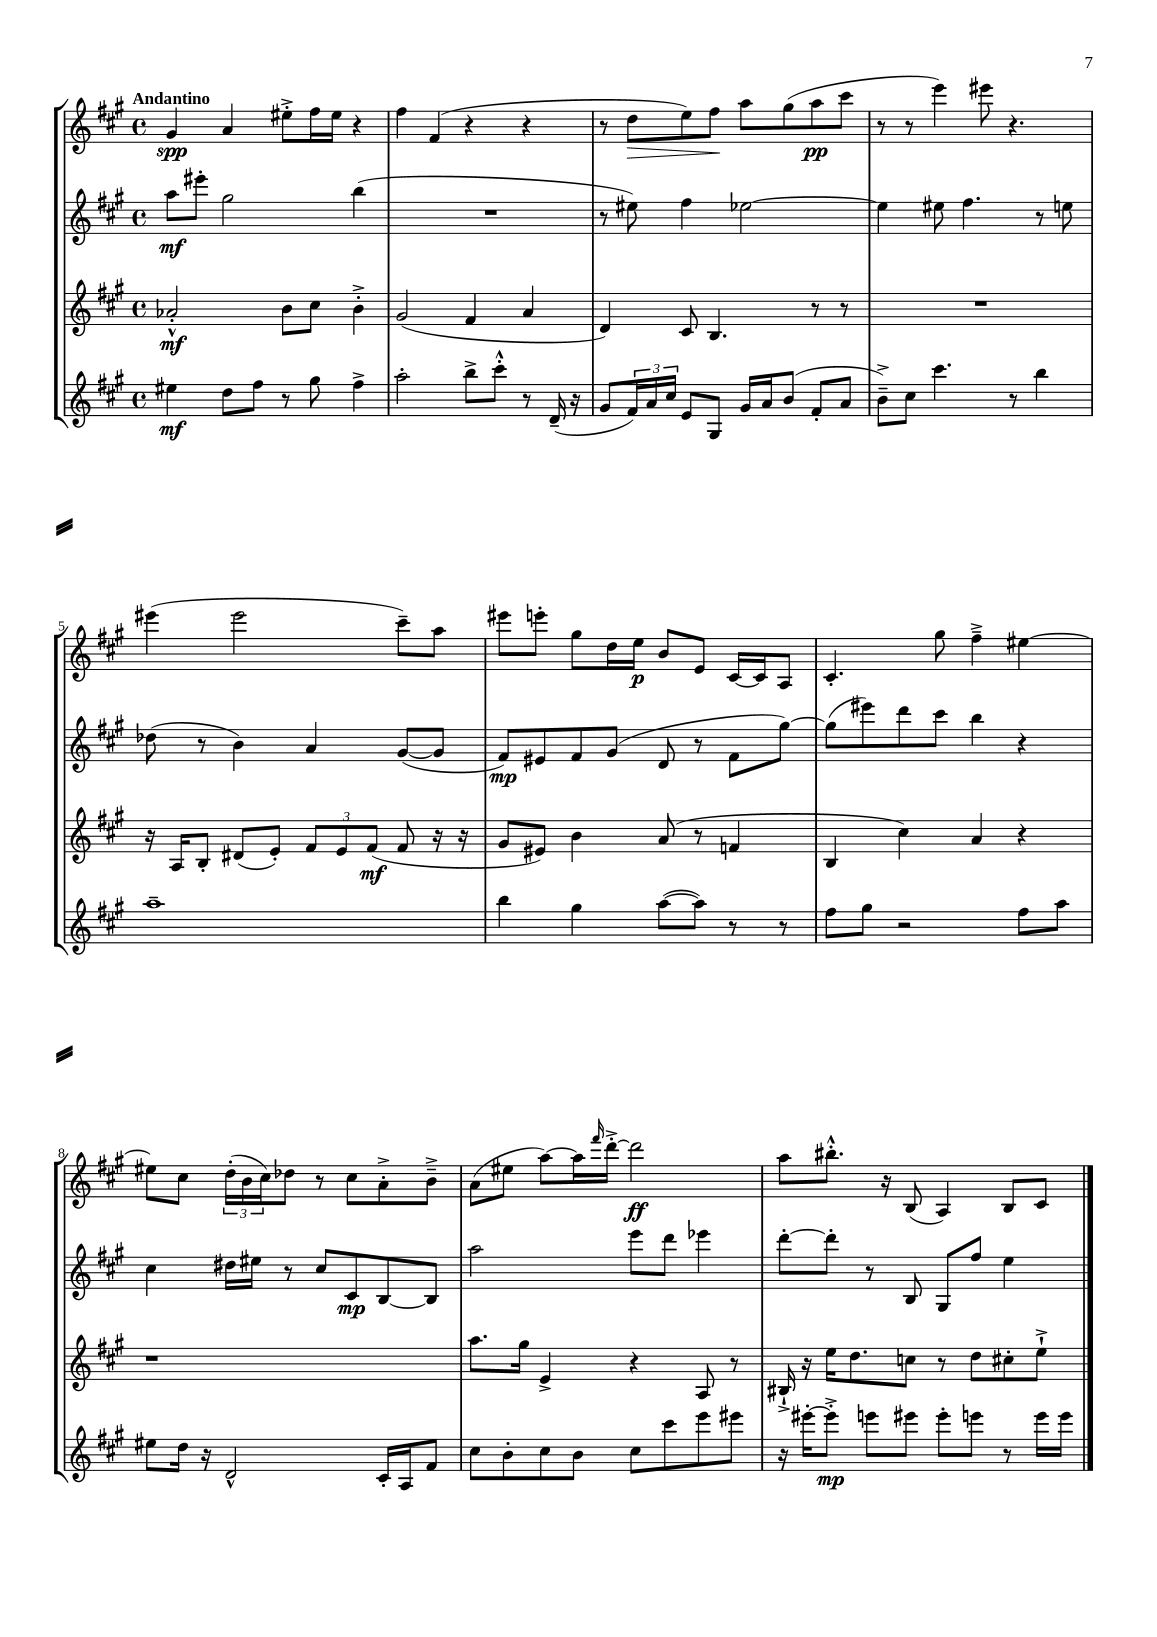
<<
\new StaffGroup <<
\new Staff = "s0" {
    \clef treble \key a \major \defaultTimeSignature \time 4/4 \tempo "Andantino"
    gis'4\spp a'4 eis''8-.-> fis''16 eis''16 r4 |
    fis''4 fis'4( r4 r4 |
    r8 d''8\> e''8) fis''8\! a''8 gis''8( a''8\pp cis'''8 |
    r8 r8 e'''4) eis'''8 r4. |
    eis'''4( eis'''2 cis'''8--) a''8 |
    eis'''8 e'''8-. gis''8 d''16 e''16\p b'8 e'8 cis'16~ cis'16 a8 |
    cis'4.-. gis''8 fis''4---> eis''4~ |
    eis''8 cis''8 \tuplet 3/2 { d''16-.( b'16 cis''16) } des''8 r8 cis''8 a'8-.-> b'8---> |
    a'8( eis''8 a''8~) a''16 \grace { fis'''16 } d'''16~-.-> d'''2\ff |
    a''8 bis''8.-.-^ r16 b8( a4) b8 cis'8 \bar "|." |
}
\new Staff = "s1" {
    \clef treble \key a \major \defaultTimeSignature \time 4/4
    a''8\mf eis'''8-. gis''2 b''4( |
    R1 |
    r8 eis''8) fis''4 ees''2~ |
    ees''4 eis''8 fis''4. r8 e''8 |
    des''8( r8 b'4) a'4 gis'8~( gis'8 |
    fis'8\mp) eis'8 fis'8 gis'8( d'8 r8 fis'8 gis''8~) |
    gis''8( eis'''8) d'''8 cis'''8 b''4 r4 |
    cis''4 dis''16 eis''16 r8 cis''8 cis'8\mp b8~ b8 |
    a''2 e'''8 d'''8 ees'''4 |
    d'''8~-. d'''8-. r8 b8 gis8 fis''8 e''4 \bar "|." |
}
\new Staff = "s2" {
    \clef treble \key a \major \defaultTimeSignature \time 4/4
    aes'2-.-^\mf b'8 cis''8 b'4-.-> |
    gis'2( fis'4 a'4 |
    d'4) cis'8 b4. r8 r8 |
    R1 |
    r16 a16 b8-. dis'8( e'8-.) \tuplet 3/2 { fis'8 e'8 fis'8\mf( } fis'8 r16 r16 |
    gis'8 eis'8) b'4 a'8( r8 f'4 |
    b4 cis''4) a'4 r4 |
    r1 |
    a''8. gis''16 e'4-> r4 a8 r8 |
    bis16-!-> r16 e''16 d''8. c''8 r8 d''8 cis''8-. e''8-!-> \bar "|." |
}
\new Staff = "s3" {
    \clef treble \key a \major \defaultTimeSignature \time 4/4
    eis''4\mf d''8 fis''8 r8 gis''8 fis''4-> |
    a''2-. b''8-> cis'''8-.-^ r8 d'16--( r16 |
    gis'8 \tuplet 3/2 { fis'16) a'16 cis''16 } e'8 gis8 gis'16 a'16 b'8( fis'8-. a'8 |
    b'8--->) cis''8 cis'''4. r8 b''4 |
    a''1-- |
    b''4 gis''4 a''8~( a''8) r8 r8 |
    fis''8 gis''8 r2 fis''8 a''8 |
    eis''8 d''16 r16 d'2-^ cis'16-. a16 fis'8 |
    cis''8 b'8-. cis''8 b'8 cis''8 cis'''8 e'''8 eis'''8 |
    r16 eis'''16~-. eis'''8-.->\mp e'''8 eis'''8 eis'''8-. e'''8 r8 e'''16 e'''16 \bar "|." |
}
>>
>>
